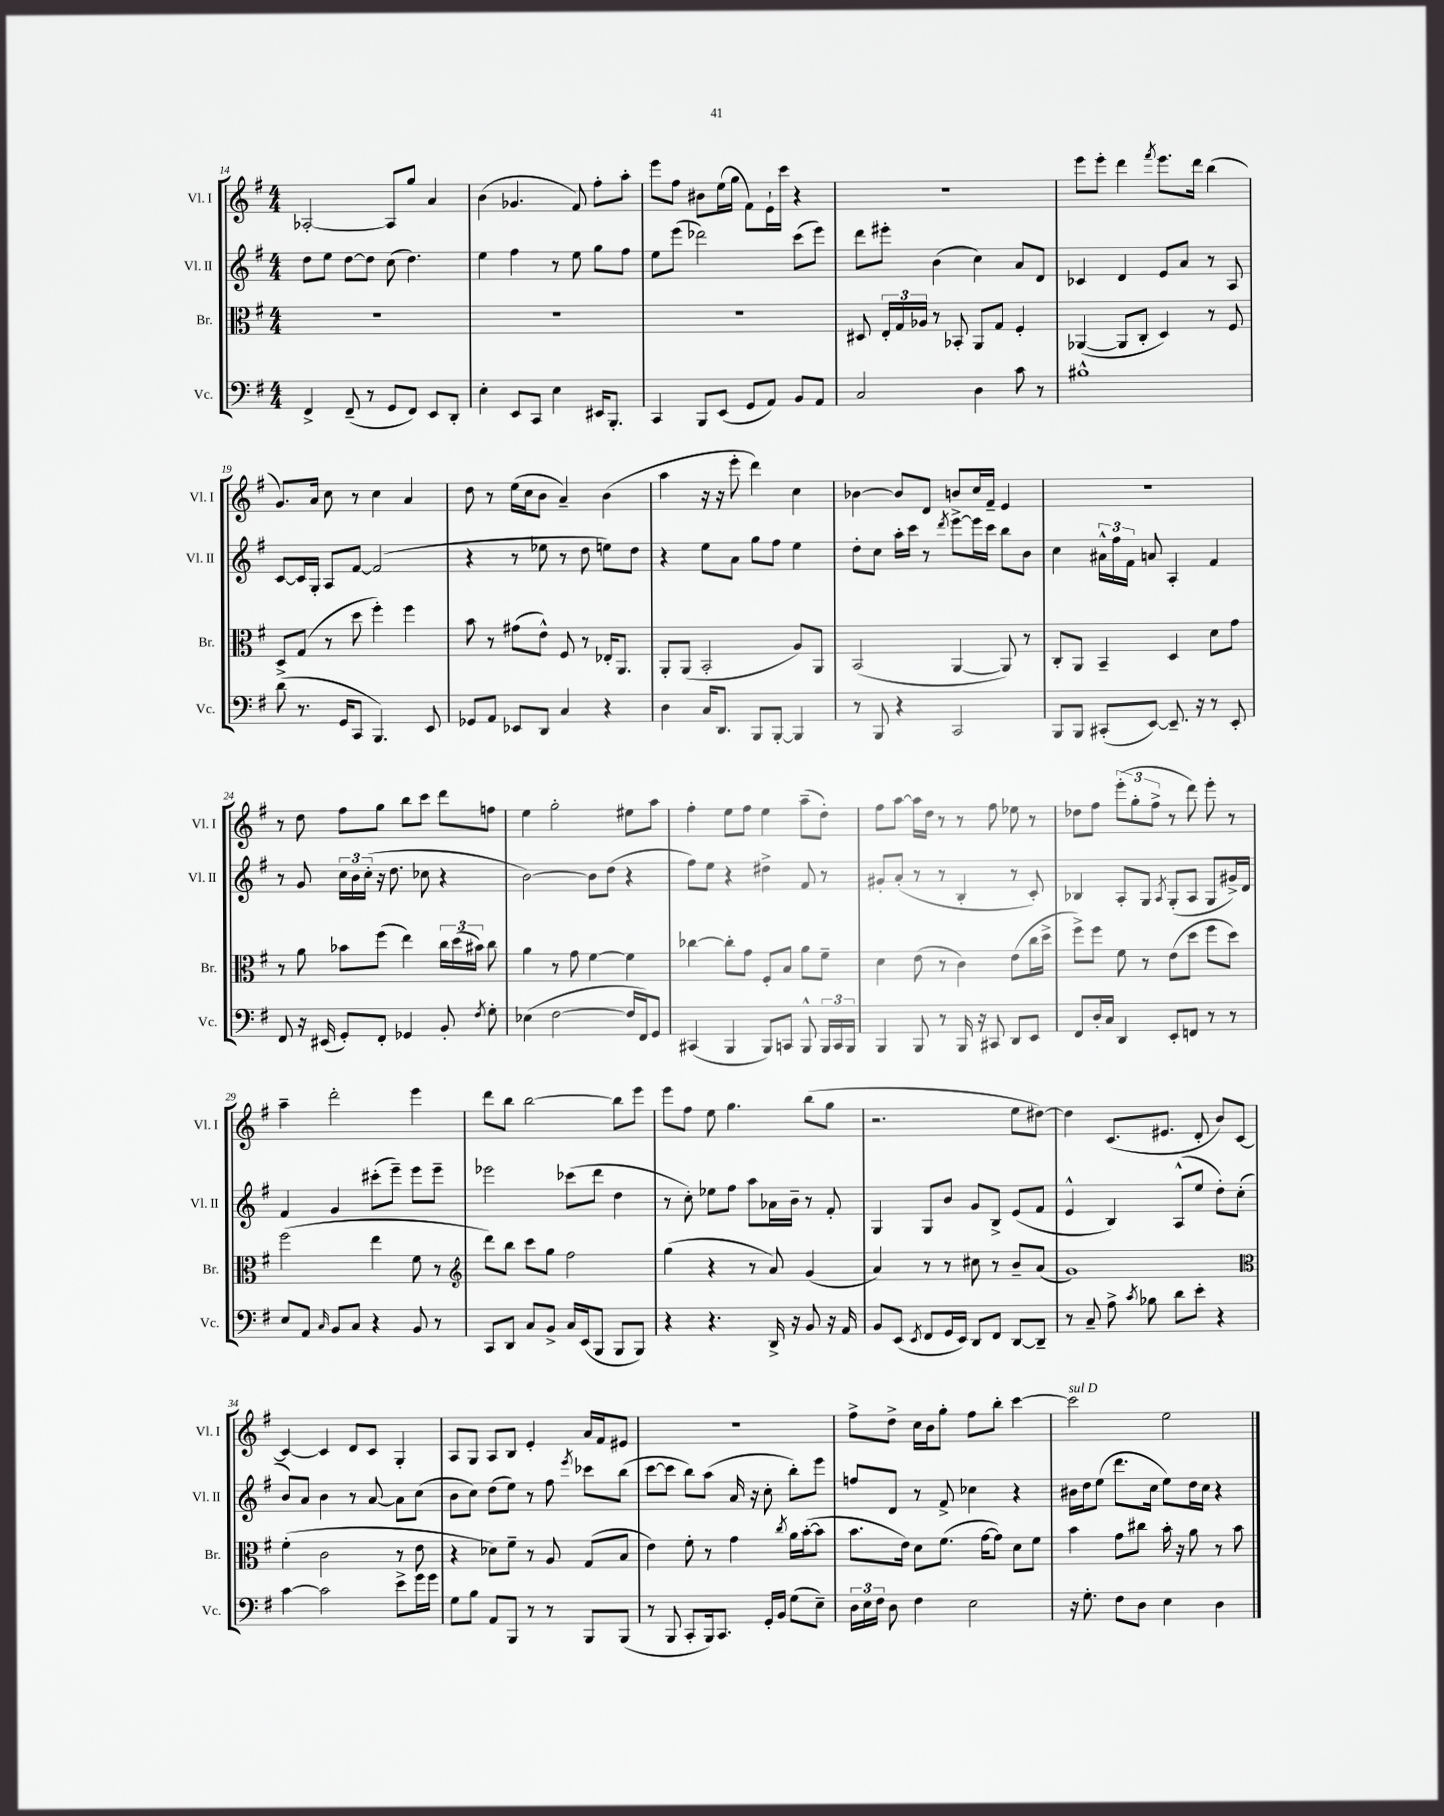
<<
\new StaffGroup <<
\new Staff = "s0" \with { instrumentName = "Vl. I" shortInstrumentName = "Vl. I" } {
    \clef treble \key g \major \numericTimeSignature \time 4/4
    \autoBeamOff aes2~-. aes8[ g''8] a'4 |
    b'4( ges'4. fis'8) fis''8[-. a''8]-. |
    e'''8[ fis''8] bis'8[ e''16( g''16] fis'8[) e'16-! c'''16] r4 |
    R1 |
    e'''8[ e'''8]-. d'''4 \acciaccatura { fis'''8 } e'''8.[ d'''16] b''4( |
    g'8.[) a'16] c''8 r8 c''4 a'4 |
    d''8 r8 e''16[( c''16 b'8] a'4--) b'4( |
    a''4 r16 r16 e'''8-. d'''4) c''4 |
    bes'4~ bes'8[ d'8] b'8[ c''16 fis'16]-- e'4 |
    r1 |
    r8 d''8 fis''8[ g''8] b''8[ c'''8] d'''8[ f''8] |
    e''4 g''2-. eis''8[ a''8] |
    fis''4-. e''8[ fis''8] e''4 a''8[--( d''8]-.) |
    fis''8[ a''8]~ a''16[ d''16] r8 r8 fis''8 ees''8 r8 |
    des''8[ fis''8] \tuplet 3/2 { e'''8[-.( g''8-. fis''8]-> } r8 d'''8) e'''8-. r8 |
    a''4-- d'''2-. e'''4 |
    d'''8[ b''8] b''2~ b''8[ e'''8] |
    e'''8[ fis''8] e''8 g''4. b''8[( g''8] |
    r2. e''8[ dis''8]~) |
    dis''4 c'8.[( eis'8.] d'8-. b'8[) c'8]~ |
    c'4~ c'4 d'8[ c'8] g4-. |
    a8[ g8] a8[ b8] e'4-. a'16[ fis'16 eis'8] |
    r1 |
    fis''8[-> d''8]-> c''16[ b'16 g''8]-. fis''8[ b''8]-. c'''4~ |
    c'''2^\markup { \italic "sul D" } e''2 \bar "|." |
}
\new Staff = "s1" \with { instrumentName = "Vl. II" shortInstrumentName = "Vl. II" } {
    \clef treble \key g \major \numericTimeSignature \time 4/4
    \autoBeamOff d''8[ e''8] d''8[~ d''8] c''8( d''4.) |
    e''4 fis''4 r8 e''8 g''8[ fis''8] |
    e''8[ e'''8]( des'''2) c'''8[( e'''8]) |
    d'''8[ eis'''8]-. b'4( c''4) a'8[ d'8] |
    ces'4 d'4 e'8[ a'8] r8 a8 |
    c'8[~ c'16 g16]-. a8[ fis'8]~ fis'2( |
    r4 r8 ees''8 r8 d''8 e''8[) d''8] |
    r4 e''8[ a'8] g''8[ fis''8] e''4 |
    d''8[-. c''8] a''16[-. c'''16] r8 \acciaccatura { d'''8 } e'''8[~-> e'''16 c'''16] b''8[ b'8] |
    c''4 \tuplet 3/2 { ais'16[-^ fis''16 fis'16] } a'8 a4-. fis'4 |
    r8 g'8 \tuplet 3/2 { c''16[ b'16 c''16]-.( } r16 d''8. ces''8 r4 |
    b'2~) b'8[ d''8]( r4 |
    fis''8[) e''8] r4 dis''4-> fis'8 r8 |
    gis'8[-. a'8]-.( r8 r8 b4-. r8 c'8-.) |
    bes4 a8[-. g8] \acciaccatura { a8 } g8[-.( a8] g8[ gis'16->) d'16] |
    fis'4 g'4 cis'''8[-.( e'''8]--) e'''8[ e'''8]-- |
    ees'''2 ces'''8[( d'''8] d''4 |
    r8 c''8-.) ees''8[ fis''8] a''8[ aes'16 b'16]-- r8 fis'8-. |
    g4 g8[ b'8] g'8[ b8]-> e'8[( fis'8] |
    e'4-^ b4) a8[-^( e''8] d''8[-.) c''8]-.( |
    b'8[) a'8] b'4 r8 a'8~ a'8[ c''8]( |
    b'8[ c''8]) d''8[( e''8]) r8 fis''8 \acciaccatura { e'''8 } ces'''8[ b''8]( |
    c'''8[~ c'''8] b''8[) a''8]( a'16 r16 c''8-. b''8[-.) e'''8] |
    f''8[ d'8] r8 fis'8-> ces''4 r4 |
    bis'16[ d''16 e''8]( d'''8.[ c''16] e''8[) d''16 c''16] r4 \bar "|." |
}
\new Staff = "s2" \with { instrumentName = "Br." shortInstrumentName = "Br." } {
    \clef alto \key g \major \numericTimeSignature \time 4/4
    \autoBeamOff R1 |
    R1 |
    R1 |
    dis8 \tuplet 3/2 { e16[-. g16 aes16] } r8 bes,8-. a,8[ g8] fis4-. |
    aes,4~( aes,8[ c8]-. d4) r8 fis8 |
    d8[-> g8]( r8 d''8 fis''4-.) fis''4 |
    b'8 r8 gis'8[( e'8]-^) fis8 r8 ees16[-. a,8.] |
    a,8[-. a,8]( b,2-. a8[) a,8] |
    b,2( a,4~ a,8) r8 |
    c8[-. a,8] b,4-- d4 d'8[ g'8] |
    r8 a'8 bes'8[ fis''8]( e''4) \tuplet 3/2 { c''16[ d''16( bis'16]) } c''8 |
    a'4 r8 g'8 fis'4~ fis'4 |
    ces''4~ ces''8[-. g'8] fis8[-. b8] a'8[ fis'8]-- |
    d'4 e'8( r8 c'4) e'8[( c''16 d''16]-> |
    fis''8[->) fis''8] fis'8 r8 e'8[( d''8] fis''8[ d''8]) |
    fis''2( e''4 fis'8 r8 |
    \clef treble d'''8[) b''8] c'''8[ g''8] fis''2 |
    g''4( r4 r8 a'8) g'4( |
    a'4) r8 r8 cis''8 r8 b'8[-- a'8]( |
    g'1) |
    \clef alto fis'4-.( c'2 r8 e'8 |
    r4 des'8[) fis'8]-- r8 a8 g8[( b8] |
    e'4) fis'8-. r8 g'4 \acciaccatura { c''8 } a'16[ b'16~-.( b'8] |
    b'8.[ e'16]) d'8[ fis'8.]( g'16[~ g'8]) d'8[ fis'8] |
    b'4 g'8[ cis''8] b'16-. r16 a'8 r8 b'8 \bar "|." |
}
\new Staff = "s3" \with { instrumentName = "Vc." shortInstrumentName = "Vc." } {
    \clef bass \key g \major \numericTimeSignature \time 4/4
    \autoBeamOff fis,4-> fis,8--( r8 g,8[ fis,8]) e,8[ d,8]-. |
    e4-. e,8[ c,8] e4 eis,16[ b,,8.]-. |
    c,4 b,,8[ e,8]( g,8[ a,8]) b,8[ a,8] |
    c2 d4 c'8 r8 |
    bis1-^ |
    d'8( r8. g,16[ c,8] b,,4.) e,8 |
    ges,8[ a,8] ees,8[ d,8] c4 r4 |
    d4 c16[ d,8.] b,,8[ b,,8]~-. b,,4 |
    r8 b,,8 r4 c,2 |
    b,,8[ b,,8] cis,8[-.( e,8]~) e,8.-- r16 r8 e,8-. |
    fis,8 r16 eis,16( g,8[-.) fis,8]-. ges,4 b,8-. \acciaccatura { fis8 } g8-. |
    ees4( fis2~ fis16[ fis,16) g,8] |
    cis,4( b,,4 b,,8[) c,8] b,,8-^ \tuplet 3/2 { b,,16[ c,16 b,,16] } |
    b,,4 b,,8 r8 b,,16 r16 cis,8 d,8[ e,8] |
    fis,8[ d16-. c16] d,4 e,8[-. f,8] r8 r8 |
    e8[ a,8] \grace { c16 } b,8[ c8] r4 b,8 r8 |
    c,8[ d,8] c8[ b,8]-> c16[ e,16( b,,8] b,,8[ b,,8]) |
    r4 r4. d,16-> r16 b,8 r16 a,16 |
    b,8[ e,8]( \acciaccatura { e,8 } fis,8[ g,16 e,16]) d,8[ fis,8] d,8[~ d,8]-- |
    r8 c8-- a8-> \acciaccatura { c'8 } bes8 d'8[ e'8]-. r4 |
    c'4~ c'2 e'8[-> g'16 g'16] |
    g8[ b8] a,8[ b,,8] r8 r8 b,,8[ b,,8]( |
    r8 b,,8 c,8[-. b,,16) c,8.] g,16[-. b,16] g8[( e8]--) |
    \tuplet 3/2 { d16[ e16 fis16] } d8 fis4 e2 |
    r16 g8.-. fis8[ d8] e4 d4 \bar "|." |
}
>>
>>
\layout { \context { \Score currentBarNumber = #14 } }
